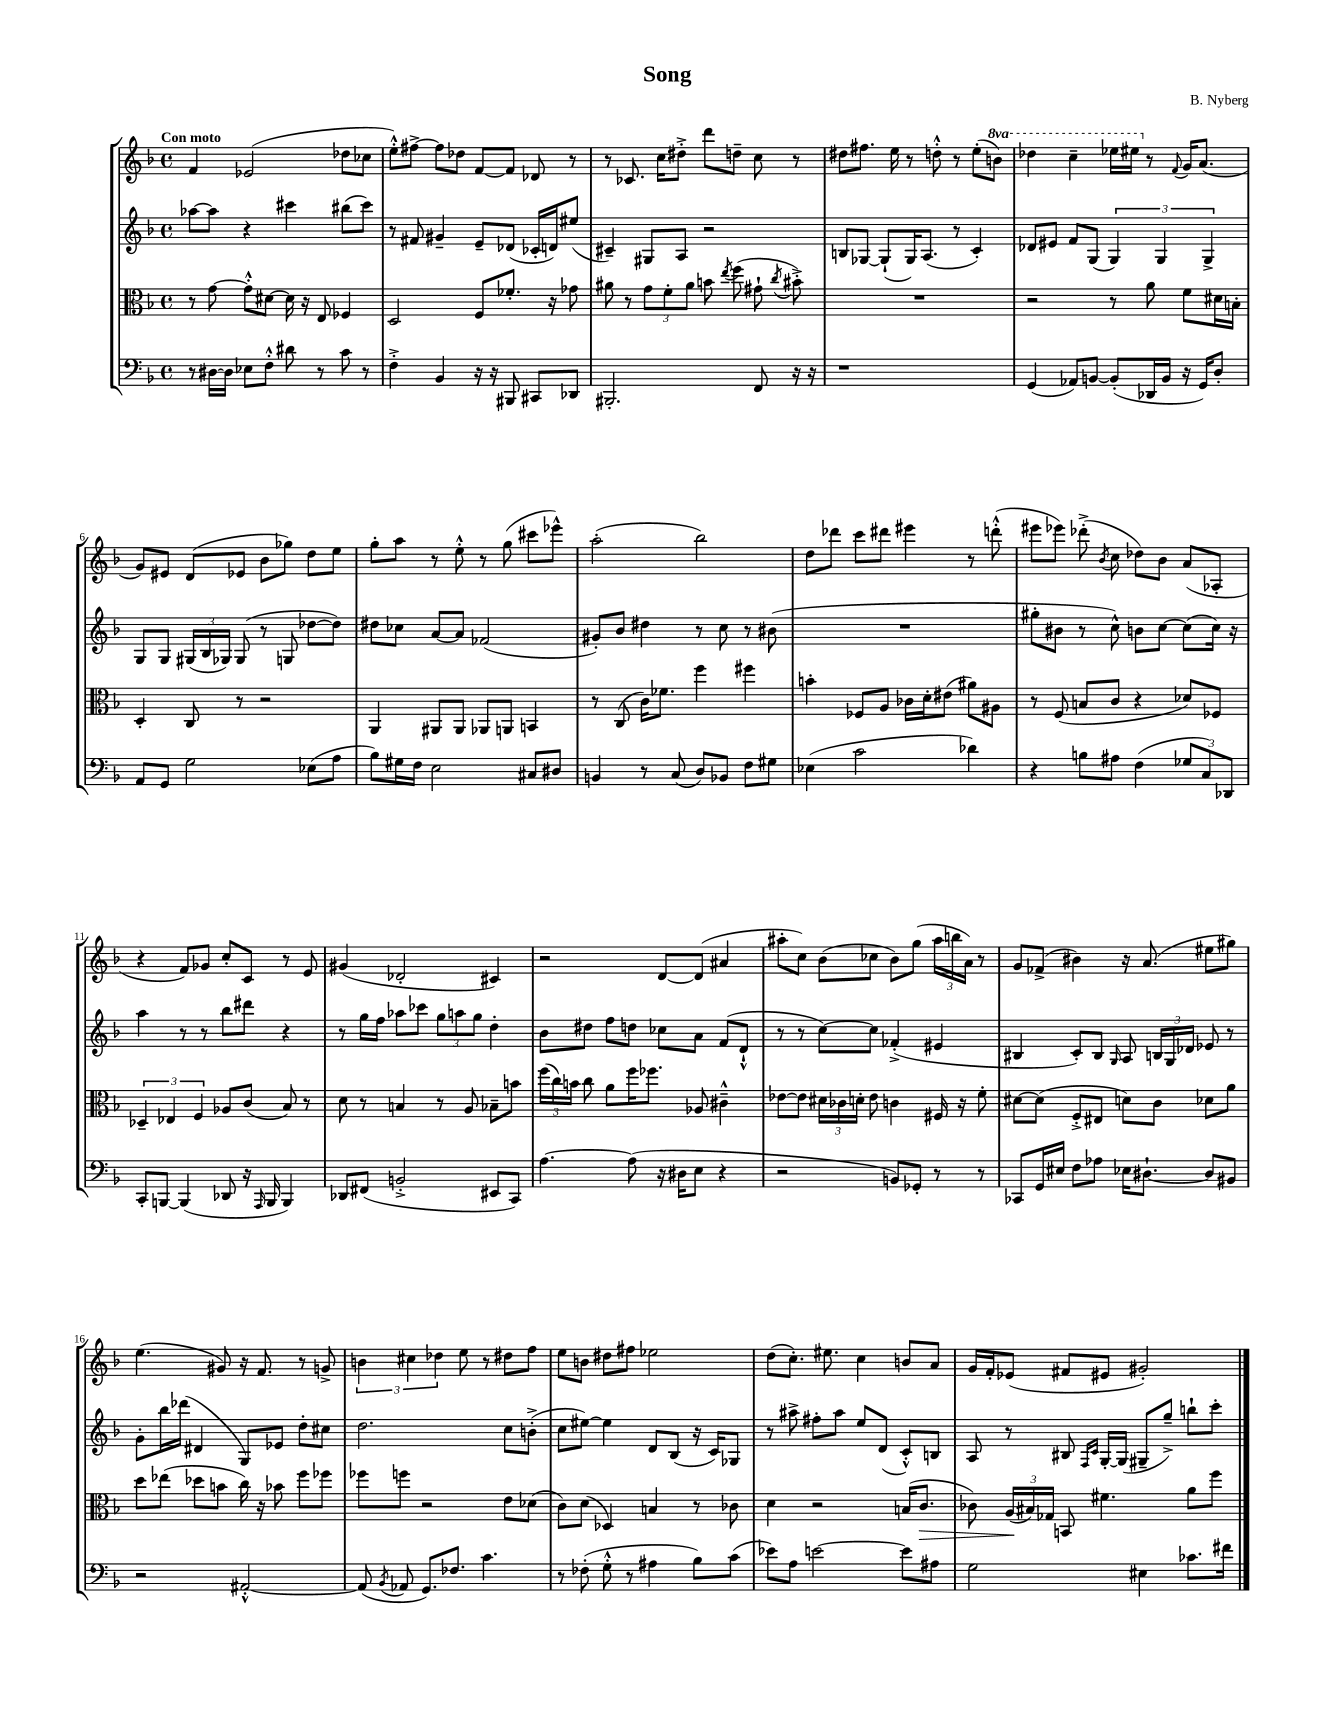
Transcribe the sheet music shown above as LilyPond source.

\header { title = "Song" composer = "B. Nyberg" }
<<
\new StaffGroup <<
\new Staff = "s0" {
    \clef treble \key f \major \defaultTimeSignature \time 4/4 \set Staff.ottavationMarkups = #ottavation-simple-ordinals \tempo "Con moto"
    \autoBeamOff f'4 ees'2( des''8[ ces''8] |
    e''8[-.-^) fis''8]~-> fis''8[ des''8] f'8[~ f'8] des'8 r8 |
    r8 ces'8. c''16[ dis''8]-.-> d'''8[ d''8]-- c''8 r8 |
    dis''8[ fis''8.] e''16 r8 d''8-.-^ r8 e''8[-.( \ottava #1 b''8]) |
    des'''4 c'''4-- ees'''16[ eis'''16] \ottava #0 r8 \appoggiatura { f'8 } g'16[ a'8.]( |
    g'8[) eis'8] d'8[( ees'8] bes'8[ ges''8]) d''8[ e''8] |
    g''8[-. a''8] r8 e''8-.-^ r8 g''8( cis'''8[ ees'''8]-^) |
    a''2-.( bes''2) |
    d''8[ des'''8] c'''8[ dis'''8] eis'''4 r8 d'''8-.-^( |
    eis'''8[ ees'''8]) des'''8-.->( \acciaccatura { bes'8 } c''8 des''8[) bes'8] a'8[( aes8]-. |
    r4 f'8[) ges'8] c''8[-. c'8] r8 e'8 |
    gis'4( des'2-. cis'4) |
    r2 d'8[~ d'8]( ais'4 |
    ais''8[-. c''8]) bes'8[( ces''8] bes'8[) g''8]( \tuplet 3/2 { ais''16[ b''16 a'16]) } r8 |
    g'8[ fes'8]->( bis'4) r16 a'8.( eis''8[ gis''8]) |
    e''4.( gis'8) r16 f'8. r8 g'8-> |
    \tuplet 3/2 { b'4 cis''4 des''4 } e''8 r8 dis''8[ f''8] |
    e''8[ b'8] dis''8[ fis''8] ees''2 |
    d''8[( c''8.]-.) eis''8. c''4 b'8[ a'8] |
    g'16[ f'16-. ees'8]( fis'8[ eis'8] gis'2-.) \bar "|." |
}
\new Staff = "s1" {
    \clef treble \key f \major \defaultTimeSignature \time 4/4
    \autoBeamOff aes''8[~ aes''8] r4 cis'''4 bis''8[( cis'''8]) |
    r8 fis'8 gis'4-- e'8[-- des'8]( ces'16[-. d'16) eis''8]( |
    cis'4--) gis8[ a8] r2 |
    b8[ ges8]~ ges8[-!( ges16) a8.]( r8 c'4-.) |
    des'8[ eis'8] f'8[ g8]( \tuplet 3/2 { g4) g4 g4-> } |
    g8[ g8] \tuplet 3/2 { gis16[( bes16 ges16]) } ges8( r8 g8 des''8[~ des''8]) |
    dis''8[ ces''8] a'8[~ a'8] fes'2( |
    gis'8[-.) bes'8] dis''4 r8 c''8 r8 bis'8( |
    R1 |
    gis''8[-. bis'8] r8 c''8-^) b'8[ c''8]~ c''8[( c''16]) r16 |
    a''4 r8 r8 bes''8[ dis'''8] r4 |
    r8 g''16[ f''16] aes''8[ ces'''8] \tuplet 3/2 { g''8[ a''8 g''8] } d''4-. |
    bes'8[ dis''8] f''8[ d''8] ces''8[ a'8] f'8[( d'8]-!-^ |
    r8 r8 c''8[~) c''8] fes'4-.->( eis'4 |
    bis4 c'8[-.) bis8] \grace { g16 } a8 \tuplet 3/2 { b16[ g16 des'16] } ees'8 r8 |
    g'8[-. bes''16 des'''16]( dis'4 g8[) ees'8] d''8[-. cis''8] |
    d''2. c''8[ b'8]-.->( |
    c''8[ eis''8]~) eis''4 d'8[ bes8]( r16 c'16[) ges8] |
    r8 ais''8-> fis''8[-. ais''8] e''8[ d'8]( c'8[-.-^) b8] |
    a8 r8 bis8 \grace { f16[ c'16] } g16[~-. g16]( gis8[-- g''8]--->) b''8[-! c'''8]-. \bar "|." |
}
\new Staff = "s2" {
    \clef alto \key f \major \defaultTimeSignature \time 4/4
    \autoBeamOff r8 g'8~ g'8[-.-^ dis'8]~ dis'16 r16 e8 fes4 |
    d2 f8[ fes'8.]-. r16 ges'8 |
    ais'8 r8 \tuplet 3/2 { g'8[ f'8-. ais'8] } b'8 \acciaccatura { e''8 } f''8( gis'8-! \acciaccatura { c''8 } bis'8-.->) |
    R1 |
    r2 r8 a'8 f'8[ dis'16 b16]-. |
    d4-. c8 r8 r2 |
    a,4 ais,8[ ais,8] aes,8[ a,8] b,4 |
    r8 c8( c'16[) fes'8.] f''4 fis''4 |
    b'4-. fes8[ a8] ces'16[ d'16-. eis'8]( ais'8[) ais8] |
    r8 f8( b8[ c'8] r4 des'8[) fes8] |
    \tuplet 3/2 { des4-- ees4 f4 } aes8[ c'8]( bes8) r8 |
    d'8 r8 b4 r8 a8 bes8[-- b'8] |
    \tuplet 3/2 { f''16[( c''16) b'16] } c''8 a'8[ f''16 fes''8.] aes8 cis'4---^ |
    ees'8[~ ees'8] \tuplet 3/2 { dis'16[ ces'16 d'16]-. } ees'8 c'4 fis16 r16 f'8-. |
    dis'8[~ dis'8]( f8[-.-> eis8] d'8[) c'8] des'8[ a'8] |
    d''8[ ees''8]( des''8[ b'8] c''16) r16 bes'8 f''8[ fes''8] |
    fes''8[ f''8] r2 e'8[ des'8]( |
    c'8[) d'8]( des4) b4 r8 ces'8 |
    d'4 r2 b16[( c'8.]\> |
    ces'8) \tuplet 3/2 { a16[\!( bis16) ges16] } b,8 fis'4. a'8[ f''8] \bar "|." |
}
\new Staff = "s3" {
    \clef bass \key f \major \defaultTimeSignature \time 4/4
    \autoBeamOff r8 dis16[~ dis16] ees8[ f8]-.-^ dis'8 r8 c'8 r8 |
    f4-.-> bes,4 r16 r16 bis,,8 cis,8[ des,8] |
    bis,,2.-. f,8 r16 r16 |
    r1 |
    g,4( aes,8[) b,8]~ b,8[-.( des,16 b,16] r16 g,16[) d8]-. |
    a,8[ g,8] g2 ees8[( a8] |
    bes8[) gis16 f16] e2 cis8[ dis8] |
    b,4 r8 c8( d8[) bes,8] f8[ gis8] |
    ees4( c'2 des'4) |
    r4 b8[ ais8] f4( \tuplet 3/2 { ges8[ c8) des,8] } |
    c,8[-. b,,8]~ b,,4( des,8 r16 \grace { a,,16 } b,,16 b,,4) |
    des,8[ fis,8]( b,2-.-> eis,8[ c,8]) |
    a4.~ a8( r16 dis16[ e8] r4 |
    r2 b,8[) ges,8]-. r8 r8 |
    ces,8[ g,16 eis16] f8[ aes8] ees16[ dis8.]~-! dis8[ bis,8] |
    r2 ais,2~-.-^ |
    ais,8( \acciaccatura { bes,8 } aes,8 g,8.[) fes8.] c'4. |
    r8 fes8-.( g8-.-^ r8 ais4 bes8[) c'8]( |
    ees'8[) a8] e'2~ e'8[ ais8] |
    g2 eis4 ces'8.[ fis'16] \bar "|." |
}
>>
>>
